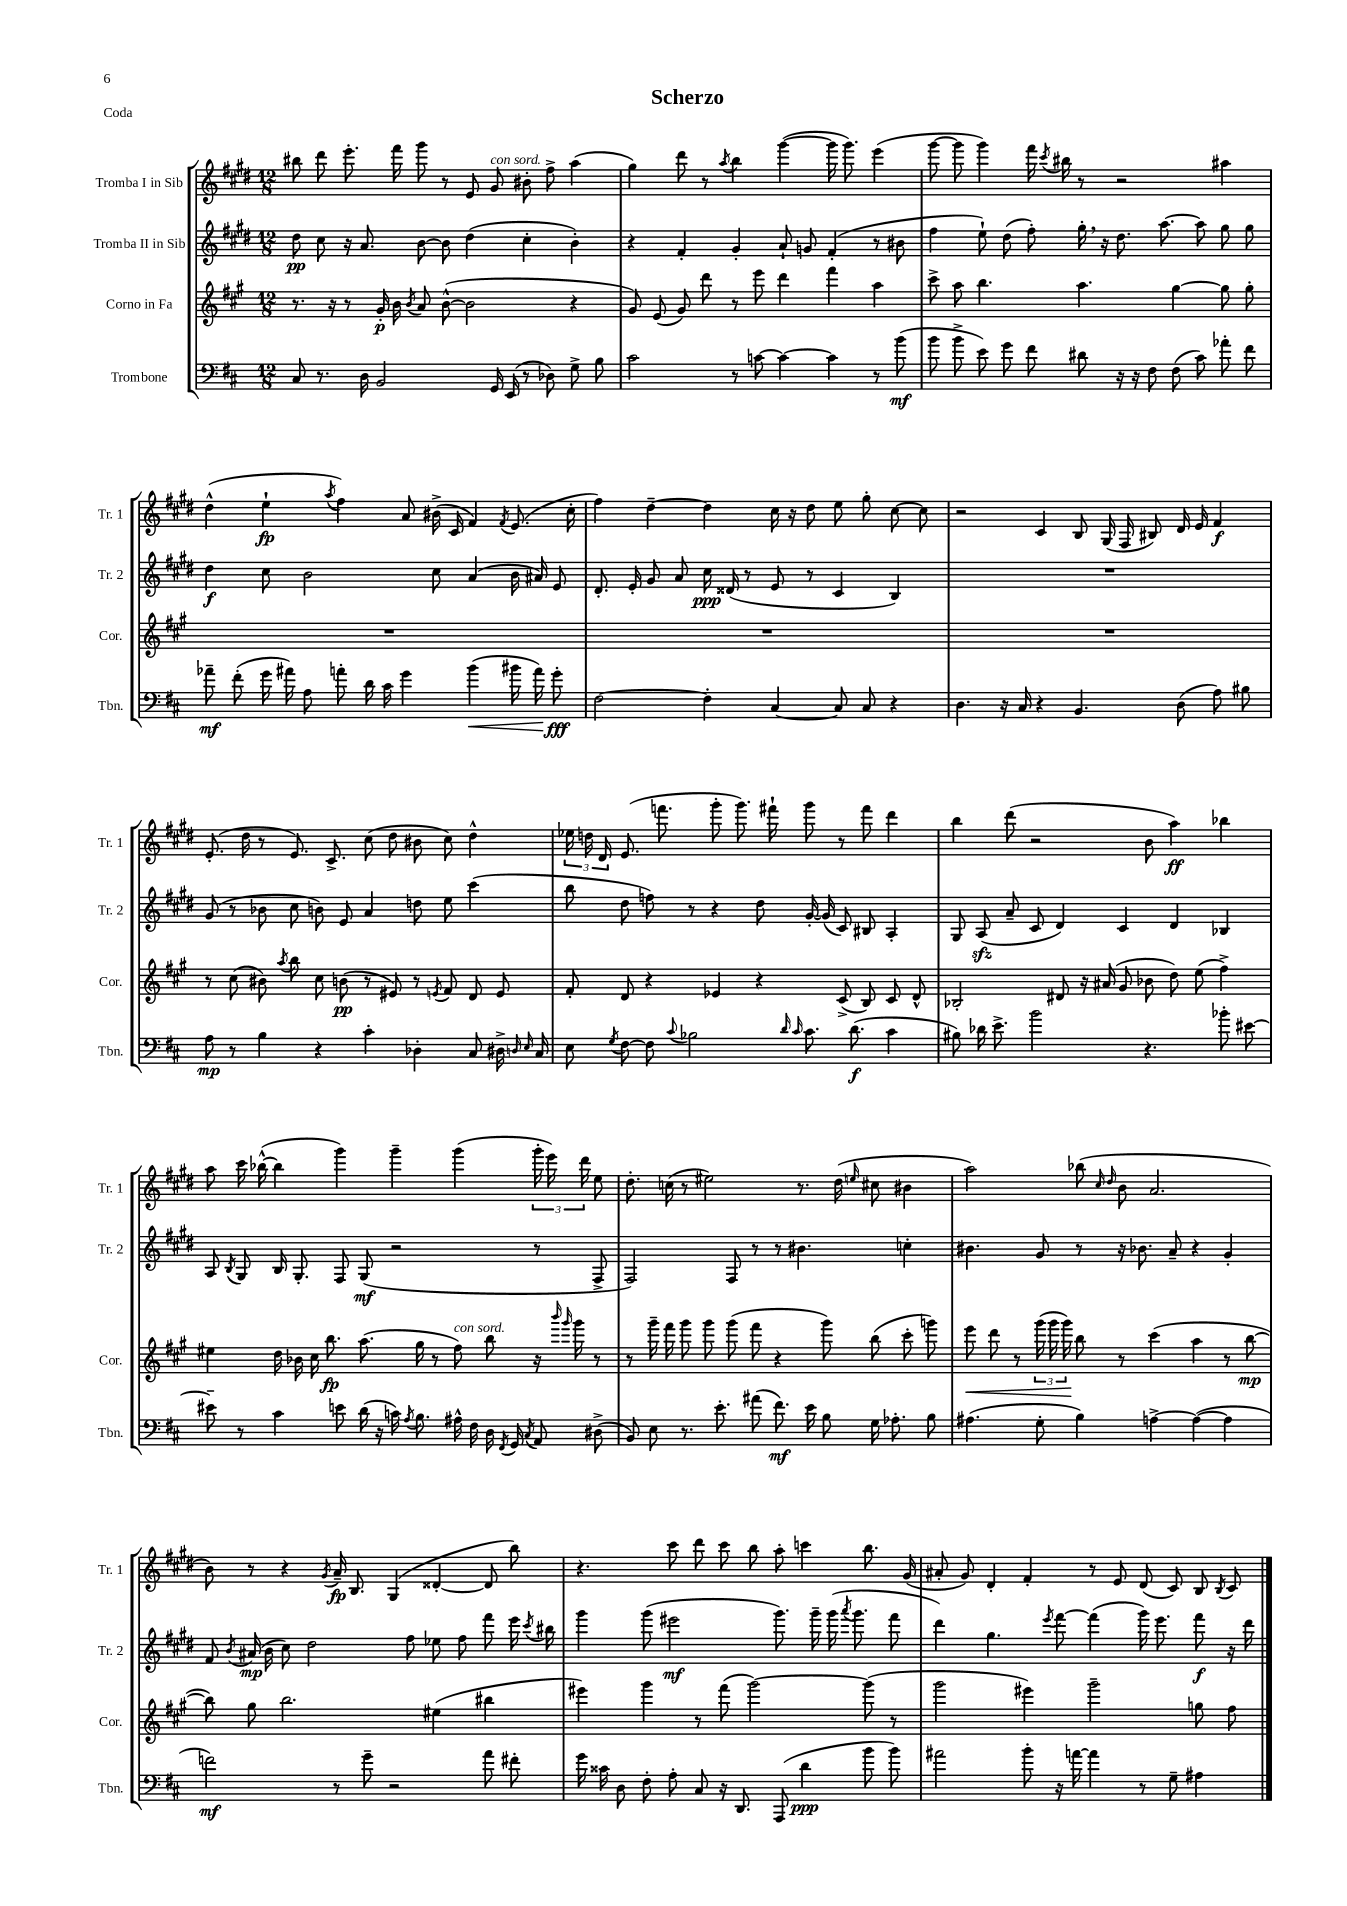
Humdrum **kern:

**kern	**dynam	**kern	**dynam	**kern	**dynam	**kern	**dynam
*part4	*part4	*part3	*part3	*part2	*part2	*part1	*part1
*staff4	*staff4	*staff3	*staff3	*staff2	*staff2	*staff1	*staff1
*I"Trombone	*	*I"Corno in Fa	*	*I"Tromba II in Sib	*	*I"Tromba I in Sib	*
*I'Tbn.	*	*I'Cor.	*	*I'Tr. 2	*	*I'Tr. 1	*
*clefF4	*	*clefG2	*	*clefG2	*	*clefG2	*
*k[f#c#]	*	*k[f#c#g#]	*	*k[f#c#g#d#]	*	*k[f#c#g#d#]	*
*M12/8	*	*M12/8	*	*M12/8	*	*M12/8	*
=1	=1	=1	=1	=1	=1	=1	=1
8C#/	.	8.r	.	8dd#\	pp	8bb#X\	.
8.r	.	.	.	8cc#\	.	8ddd#\	.
.	.	16r	.	.	.	.	.
.	.	8r	.	16r	.	8.eee'\	.
16D\	.	.	.	8.a/	.	.	.
2BB/	.	16g#'/	p	.	.	.	.
.	.	16b\	.	.	.	16fff#\	.
.	.	8qb/	.	.	.	.	.
.	.	8a/	.	[8b\	.	8ggg#\	.
.	.	([8b^^\	.	8b\]	.	8r	.
.	.	2b\]	.	(4dd#\	.	8e/	.
!	!	!	!	!	!	!LO:TX:a:i:t=con sord.	!
16GG/	.	.	.	.	.	8g#/	.
(16EE/	.	.	.	.	.	.	.
8r	.	.	.	4cc#'\	.	8b#X'\	.
8D-X\)	.	.	.	.	.	8ff#^\	.
8G^\	.	4r	.	4b'\)	.	(4aa\	.
8B\	.	.	.	.	.	.	.
=2	=2	=2	=2	=2	=2	=2	=2
2c#\	.	8g#/)	.	4r	.	4gg#\)	.
.	.	(8e/	.	.	.	.	.
.	.	8g#/)	.	4f#'/	.	8ddd#\	.
.	.	8ddd\	.	.	.	8r	.
.	.	.	.	.	.	8qaa/	.
8r	.	8r	.	4g#'/	.	4bb\	.
[8cn\	.	8eee\	.	.	.	.	.
4c\_	.	4ddd\	.	8a`/	.	([4ggg#\	.
.	.	.	.	8gn/	.	.	.
4c\]	.	4fff#\	.	(4f#'/	.	16ggg#\]	.
.	.	.	.	.	.	8.ggg#\)	.
8r	.	4aa\	.	8r	.	(4eee\	.
(8b\	mf	.	.	8b#X\	.	.	.
=3	=3	=3	=3	=3	=3	=3	=3
8b\	.	8ccc#^\	.	4ff#\	.	[8ggg#\	.
8b^\	.	8aa\	.	.	.	8ggg#\]	.
8e\)	.	4.bb\	.	8ee`\)	.	4ggg#\)	.
8g\	.	.	.	(8dd#\	.	.	.
8f#\	.	.	.	8ff#'\)	.	16fff#\	.
.	.	.	.	.	.	8qccc#/	.
.	.	.	.	.	.	16bb#X\	.
8d#X\	.	4.aa\	.	16gg#',\	.	8r	.
.	.	.	.	16r	.	.	.
16r	.	.	.	8.dd#\	.	2r	.
16r	.	.	.	.	.	.	.
8F#\	.	.	.	.	.	.	.
.	.	.	.	[8.aa\	.	.	.
(8F#\	.	[4gg#\	.	.	.	.	.
8c#\)	.	.	.	8aa\]	.	.	.
8a-X'\	.	8gg#\]	.	8gg#\	.	4aa#X\	.
8f#\	.	8gg#'\	.	8gg#\	.	.	.
!!LO:LB:g=z
=4	=4	=4	=4	=4	=4	=4	=4
8a-X~\	mf	1.r	.	4dd#\	f	(4dd#^^\	.
(8f#'\	.	.	.	.	.	.	.
16g\	.	.	.	8cc#\	.	4ee`\	fp
16a#X\)	.	.	.	.	.	.	.
8A\	.	.	.	2b\	.	.	.
.	.	.	.	.	.	8qaa/	.
8an'\	.	.	.	.	.	4ff#\)	.
16d\	.	.	.	.	.	.	.
16c#\	.	.	.	.	.	.	.
4g\	.	.	.	.	.	8a/	.
.	.	.	.	8cc#\	.	(16b#X^\	.
.	.	.	.	.	.	16c#/	.
!	!LO:HP:b	!	!	!	!	!	!
(4b\	<	.	.	(4a/	.	4f#/)	.
.	.	.	.	.	.	8qf#/	.
16b#X\	.	.	.	16b\	.	(8.e/	.
16a\)	.	.	.	16a#X/)	.	.	.
8g'\	[ fff	.	.	8e/	.	.	.
.	.	.	.	.	.	16cc#'\	.
=5	=5	=5	=5	=5	=5	=5	=5
[2F#\	.	1.r	.	8.d#'/	.	4ff#\)	.
.	.	.	.	16e'/	.	.	.
.	.	.	.	8g#/	.	[4dd#~\	.
.	.	.	.	8a/	.	.	.
4F#'\]	.	.	.	16cc#\	ppp	4dd#\]	.
.	.	.	.	(16d##X/	.	.	.
.	.	.	.	8r	.	.	.
[4C#/	.	.	.	8e/	.	16cc#\	.
.	.	.	.	.	.	16r	.
.	.	.	.	8r	.	8dd#\	.
8C#/]	.	.	.	4c#/	.	8ee\	.
8C#/	.	.	.	.	.	8gg#'\	.
4r	.	.	.	4B/)	.	[8cc#\	.
.	.	.	.	.	.	8cc#\]	.
=6	=6	=6	=6	=6	=6	=6	=6
4.D\	.	1.r	.	1.r	.	2r	.
16r	.	.	.	.	.	.	.
16C#/	.	.	.	.	.	.	.
4r	.	.	.	.	.	4c#/	.
4.BB/	.	.	.	.	.	8B/	.
.	.	.	.	.	.	(16G#/	.
.	.	.	.	.	.	16F#/	.
.	.	.	.	.	.	8B#X/)	.
(8D\	.	.	.	.	.	16d#/	.
.	.	.	.	.	.	16e/	.
8A\)	.	.	.	.	.	4f#/	f
8B#X\	.	.	.	.	.	.	.
!!LO:LB:g=z
=7	=7	=7	=7	=7	=7	=7	=7
8A\	mp	8r	.	(8g#/	.	(8.e'/	.
8r	.	(8cc#\	.	8r	.	.	.
.	.	.	.	.	.	16dd#\	.
4B\	.	8b#X\)	.	8b-X\	.	8r	.
.	.	8qaa/	.	.	.	.	.
.	.	8bb\	.	8cc#\	.	8.e/)	.
4r	.	8cc#\	.	8bn\)	.	.	.
.	.	.	.	.	.	8.c#^/	.
.	.	(8bn\	pp	8e/	.	.	.
4c#'\	.	8r	.	4a/	.	(8cc#\	.
.	.	8e#X/)	.	.	.	8dd#\	.
4D-X'\	.	8r	.	8ddn\	.	8b#X\	.
.	.	8qen/	.	.	.	.	.
.	.	8f#/	.	8ee\	.	8cc#\)	.
8C#/	.	8d/	.	(4ccc#\	.	4dd#^^\	.
16D#X^\	.	8e/	.	.	.	.	.
16qqDn/	.	.	.	.	.	.	.
16qqE/	.	.	.	.	.	.	.
16C#/	.	.	.	.	.	.	.
=8	=8	=8	=8	=8	=8	=8	=8
8E\	.	8f#'/	.	8bb\	.	24ee-X\	.
.	.	.	.	.	.	24ddn\	.
.	.	.	.	.	.	24d#/	.
8qG/	.	.	.	.	.	.	.
[8F#\	.	8d/	.	8dd#\	.	(8.e/	.
8F#\]	.	4r	.	8ffn\)	.	.	.
.	.	.	.	.	.	8.fffn\	.
8qqc#/	.	.	.	.	.	.	.
2B-X\	.	.	.	8r	.	.	.
.	.	4e-X/	.	4r	.	8ggg#'\	.
.	.	.	.	.	.	8.ggg#\)	.
.	.	4r	.	8dd#\	.	.	.
.	.	.	.	.	.	16fff#X`\	.
16qqd/	.	.	.	.	.	.	.
16qqc#/	.	.	.	.	.	.	.
8.c#\	.	.	.	[16g#'/	.	8ggg#\	.
.	.	.	.	(16g#/]	.	.	.
.	.	(8c#^/	.	8c#/)	.	8r	.
(8.d\	f	.	.	.	.	.	.
.	.	8B/)	.	8B#X/	.	8fff#\	.
4c#\	.	8c#/	.	4A'/	.	4ddd#\	.
.	.	8d^^/	.	.	.	.	.
=9	=9	=9	=9	=9	=9	=9	=9
8B#X\)	.	2B-X'/	.	8G#/	.	4bb\	.
16d-X\	.	.	.	(8Azz/	.	.	.
8.e^\	.	.	.	.	.	.	.
.	.	.	.	8a~/	.	(8ddd#\	.
2b\	.	.	.	8c#/	.	2r	.
.	.	8d#X/	.	4d#/)	.	.	.
.	.	16r	.	.	.	.	.
.	.	(16a#X/	.	.	.	.	.
.	.	8g#/	.	4c#/	.	.	.
4.r	.	8b-X\	.	.	.	8b\	.
.	.	8dd\)	.	4d#/	.	4aa\)	ff
.	.	(8ee\	.	.	.	.	.
8b-X'\	.	4ff#^\)	.	4B-X/	.	4bb-X\	.
[8e#X\	.	.	.	.	.	.	.
!!LO:LB:g=z
=10	=10	=10	=10	=10	=10	=10	=10
8e#X~\]	.	4ee#X\	.	8A/	.	8aa\	.
.	.	.	.	8qB/	.	.	.
8r	.	.	.	8G#/	.	16ccc#\	.
.	.	.	.	.	.	([16bb-X^^\	.
4c#\	.	16dd\	.	16B/	.	4bb-\]	.
.	.	16b-X\	.	8.G#'/	.	.	.
.	.	16cc#\	.	.	.	.	.
.	.	8.bb\	fp	.	.	.	.
8en\	.	.	.	8F#/	.	4ggg#\)	.
(16d\	.	(8.aa\	.	(8G#/	mf	.	.
16r	.	.	.	.	.	.	.
16cn\)	.	.	.	2r	.	4ggg#~\	.
8qA/	.	.	.	.	.	.	.
8.B\	.	16gg#\	.	.	.	.	.
.	.	8r	.	.	.	.	.
!	!	!LO:TX:a:i:t=con sord.	!	!	!	!	!
16A#X^^\	.	8ff#\)	.	.	.	(4ggg#\	.
16F#\	.	.	.	.	.	.	.
16D\	.	8bb\	.	.	.	.	.
8qFF#/	.	.	.	.	.	.	.
16GG/	.	.	.	.	.	.	.
8qC#/	.	.	.	.	.	.	.
8AA/	.	16r	.	8r	.	24ggg#'\	.
.	.	.	.	.	.	24eee\)	.
.	.	16qqbbb/	.	.	.	.	.
.	.	16qqggg#/	.	.	.	.	.
.	.	16ggg#\	.	.	.	.	.
.	.	.	.	.	.	24ddd#\	.
(8D#X^\	.	8r	.	8F#^/	.	8ee\	.
=11	=11	=11	=11	=11	=11	=11	=11
8BB/)	.	8r	.	2F#/)	.	8.dd#'\	.
8E\	.	16ggg#~\	.	.	.	.	.
.	.	16fff#\	.	.	.	(16ccn\	.
8.r	.	8ggg#\	.	.	.	8r	.
.	.	8ggg#\	.	.	.	2ee#X\)	.
8.e'\	.	.	.	.	.	.	.
.	.	(8ggg#\	.	8F#/	.	.	.
(8a#X\	.	8fff#\	.	8r	.	.	.
8.f#\)	mf	4r	.	8r	.	.	.
.	.	.	.	4.b#X\	.	8.r	.
16e\	.	.	.	.	.	.	.
8B\	.	8ggg#\)	.	.	.	.	.
.	.	.	.	.	.	(16dd#\	.
.	.	.	.	.	.	16qqeen/	.
16G\	.	(8bb\	.	.	.	8cc#X\	.
8.A-X'\	.	.	.	.	.	.	.
.	.	8ccc#'\	.	4ccn'\	.	4b#X\	.
8B\	.	8gggn\)	.	.	.	.	.
=12	=12	=12	=12	=12	=12	=12	=12
!	!	!	!LO:HP:b	!	!	!	!
(4.A#X\	.	8eee\	<	4.b#X\	.	2aa\)	.
.	.	8ddd\	.	.	.	.	.
.	.	8r	.	.	.	.	.
8G'\	.	(24ggg#\	.	8g#/	.	.	.
.	.	24ggg#\	.	.	.	.	.
.	.	24ggg#\)	.	.	.	.	.
4B\)	.	8bb\	[	8r	.	(8bb-X\	.
.	.	.	.	.	.	16qqcc#/	.
.	.	.	.	.	.	16qqdd#/	.
.	.	8r	.	16r	.	8b\	.
.	.	.	.	8.b-X\	.	.	.
[4An^\	.	(4ccc#\	.	.	.	2.a/	.
.	.	.	.	8a~/	.	.	.
(4A\_	.	4aa\	.	4r	.	.	.
4A\]	.	8r	.	4g#'/	.	.	.
.	.	[8bb\	mp	.	.	.	.
!!LO:LB:g=z
=13	=13	=13	=13	=13	=13	=13	=13
2fn\)	mf	8bb\])	.	8f#/	.	8b\)	.
.	.	.	.	8qb/	.	.	.
.	.	8gg#\	.	(16a#X/	mp	8r	.
.	.	.	.	16b\	.	.	.
.	.	2.bb\	.	8cc#\)	.	4r	.
.	.	.	.	2dd#\	.	.	.
.	.	.	.	.	.	8qg#/	.
8r	.	.	.	.	.	16a~/	fp
.	.	.	.	.	.	8.B/	.
8g~\	.	.	.	.	.	.	.
2r	.	.	.	.	.	(4G#/	.
.	.	.	.	8ff#\	.	.	.
.	.	(4ee#X\	.	8ee-X\	.	[4d##X'/	.
.	.	.	.	8ff#\	.	.	.
8a\	.	4bb#X\	.	8fff#\	.	8d##/]	.
8f#X'\	.	.	.	16eee\	.	8bb\)	.
.	.	.	.	8qccc#/	.	.	.
.	.	.	.	16bb#X\	.	.	.
=14	=14	=14	=14	=14	=14	=14	=14
16g\	.	4eee#X\)	.	4ggg#\	.	4.r	.
16c##X\	.	.	.	.	.	.	.
8D\	.	.	.	.	.	.	.
8F#'\	.	4ggg#\	.	(8ggg#\	.	.	.
8A'\	.	.	.	2eee#X\	mf	8ccc#\	.
8C#/	.	8r	.	.	.	8ddd#\	.
16r	.	(8fff#\	.	.	.	8ccc#\	.
8.DD/	.	.	.	.	.	.	.
.	.	[2ggg#\)	.	.	.	8bb\	.
(8AAA/	.	.	.	8.ggg#\)	.	8aa'\	.
4d\	ppp	.	.	.	.	4cccn\	.
.	.	.	.	16ggg#~\	.	.	.
.	.	.	.	(16ggg#\	.	.	.
.	.	.	.	8qaaa/	.	.	.
.	.	.	.	8.ggg#\	.	.	.
8b\	.	(8ggg#\]	.	.	.	8.bb\	.
8b\)	.	8r	.	8fff#\	.	.	.
.	.	.	.	.	.	(16g#/	.
=15	=15	=15	=15	=15	=15	=15	=15
2a#X\	.	2ggg#\	.	4ddd#\)	.	8a#X'/	.
.	.	.	.	.	.	8g#/)	.
.	.	.	.	4.gg#\	.	4d#'/	.
8b'\	.	4eee#X\)	.	.	.	4f#'/	.
.	.	.	.	8qeee/	.	.	.
16r	.	.	.	[8fff#\	.	.	.
[16an\	.	.	.	.	.	.	.
4a\]	.	2ggg#~\	.	(4fff#\]	.	8r	.
.	.	.	.	.	.	8e/	.
8r	.	.	.	16ggg#\)	.	(8d#/	.
.	.	.	.	8.eee\	.	.	.
8G~\	.	.	.	.	.	8c#/)	.
4A#X\	.	8ggn\	.	8fff#\	f	8B/	.
.	.	.	.	.	.	8qB/	.
.	.	8ff#\	.	16r	.	8c#/	.
.	.	.	.	16ddd#\	.	.	.
==	==	==	==	==	==	==	==
*-	*-	*-	*-	*-	*-	*-	*-
